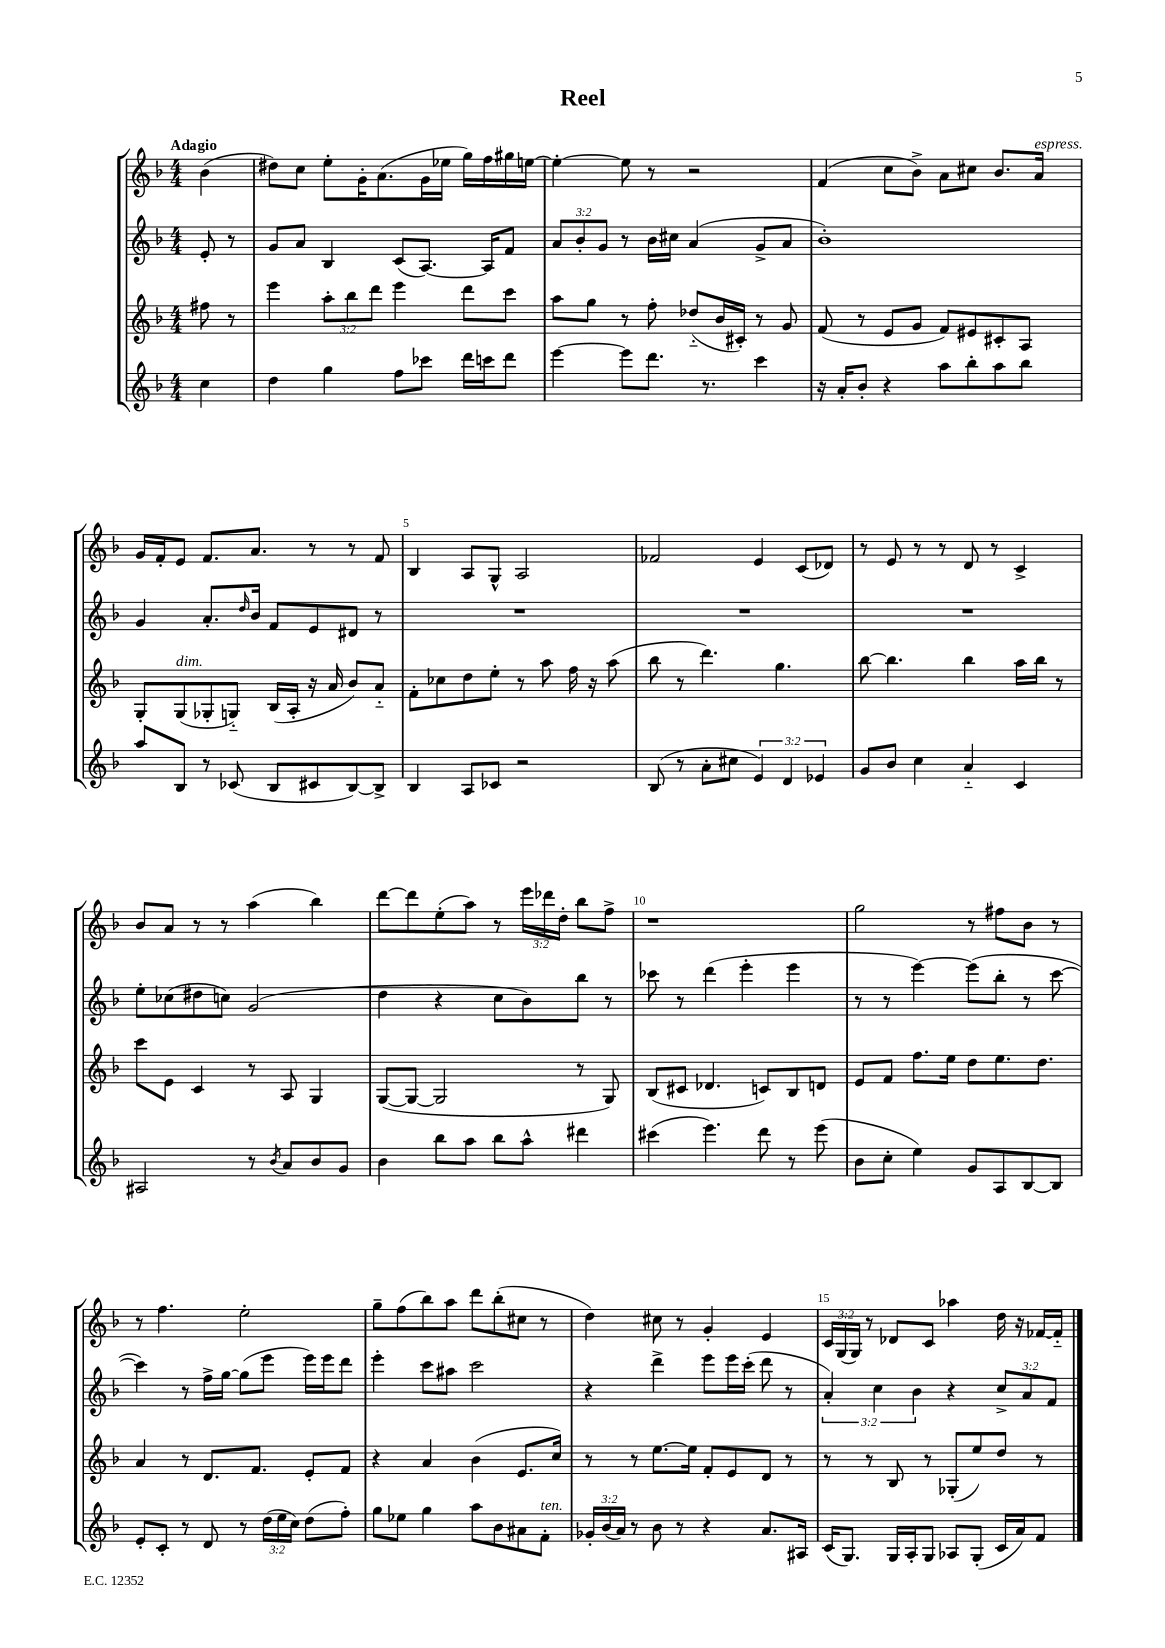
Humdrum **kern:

**kern	**kern	**kern	**kern
*staff4	*staff3	*staff2	*staff1
*clefG2	*clefG2	*clefG2	*clefG2
*k[b-]	*k[b-]	*k[b-]	*k[b-]
*M4/4	*M4/4	*M4/4	*M4/4
4cc	8ff#	8e'	(4b-
.	8r	8r	.
=	=	=	=
4dd	4eee	8g	8dd#)
.	.	8a	8cc
4gg	12aa'	4B-	8ee'
.	12bb-	.	.
.	.	.	16g'
.	12ddd	.	.
.	.	.	(8.a
8ff	4eee	(8c	.
8ccc-	.	[8.A)	16g
.	.	.	16ee-
16ddd	8ddd	.	16gg)
16ccc	.	16A]	16ff
8ddd	8ccc	8f	16gg#
.	.	.	[16ee
=	=	=	=
[4eee	8aa	12a	4ee'_
.	.	12b-'	.
.	8gg	.	.
.	.	12g	.
8eee]	8r	8r	8ee]
8.ddd	8ff'	16b-	8r
.	.	16cc#	.
.	(8dd-'~	(4a	2r
8.r	.	.	.
.	16b-	.	.
.	16c#')	.	.
4ccc	8r	8g^	.
.	8g	8a	.
=	=	=	=
16r	(8f	1b-')	(4f
16a'	.	.	.
8b-'	8r	.	.
4r	8e	.	8cc
.	8g	.	8b-^)
8aa	8f)	.	8a
8bb-'	8e#	.	8cc#
8aa	8c#'	.	8.b-
8bb-	8A	.	.
.	.	.	16a
=	=	=	=
8aa	8G'	4g	16g
.	.	.	16f'
8B-	(8G	.	8e
8r	8G-'	8.a'	8.f
(8c-	8G'~)	.	.
.	.	16qqdd	.
.	.	16b-	8.a
8B-	(16B-	8f	.
.	16A'	.	.
8c#	16r	8e	8r
.	16a	.	.
[8B-)	8b-)	8d#	8r
8B-^]	8a'~	8r	8f
=	=	=	=
4B-	8f'	1r	4B-
.	8cc-	.	.
8A	8dd	.	8A
8c-	8ee'	.	8G^^
2r	8r	.	2A
.	8aa	.	.
.	16ff	.	.
.	16r	.	.
.	(8aa	.	.
=	=	=	=
(8B-	8bb-	1r	2f-
8r	8r	.	.
8a'	4.ddd)	.	.
8cc#	.	.	.
6e)	.	.	4e
.	4.gg	.	.
6d	.	.	.
.	.	.	(8c
6e-	.	.	.
.	.	.	8d-)
=	=	=	=
8g	[8bb-	1r	8r
8b-	4.bb-]	.	8e
4cc	.	.	8r
.	.	.	8r
4a'~	4bb-	.	8d
.	.	.	8r
4c	16aa	.	4c^
.	16bb-	.	.
.	8r	.	.
=	=	=	=
2A#	8ccc	8ee'	8b-
.	8e	(8cc-	8a
.	4c	8dd#	8r
.	.	8cc)	8r
8r	8r	(2g	(4aa
8qb-	.	.	.
8a	8A	.	.
8b-	4G	.	4bb-)
8g	.	.	.
=	=	=	=
4b-	([8G	4dd	[8ddd
.	8G_	.	8ddd]
8bb-	2G]	4r	(8ee'
8aa	.	.	8aa)
8bb-	.	8cc	8r
8aa^^	.	8b-)	24eee
.	.	.	24ddd-
.	.	.	24dd'
4ddd#	8r	8bb-	8bb-
.	8G)	8r	8ff^
=	=	=	=
(4ccc#	(8B-	8ccc-	1r
.	8c#	8r	.
4.eee)	4.d-	(4ddd	.
.	.	4eee'	.
8ddd	8c)	.	.
8r	8B-	4eee	.
(8eee	8d	.	.
=	=	=	=
8b-	8e	8r	2gg
8cc'	8f	8r	.
4ee)	8.ff	[4eee)	.
.	16ee	.	.
8g	8dd	(8eee]	8r
8A	8.ee	8bb-'	8ff#
[8B-	.	8r	8b-
.	8.dd	.	.
8B-]	.	[8ccc	8r
=	=	=	=
8e'	4a	4ccc])	8r
8c'	.	.	4.ff
8r	8r	8r	.
8d	8.d	16ff^	.
.	.	[16gg	.
8r	.	(8gg]	2ee'
.	8.f	.	.
(24dd	.	8eee	.
24ee	.	.	.
24cc)	.	.	.
(8dd	8e'	16eee)	.
.	.	16eee	.
8ff')	8f	8ddd	.
=	=	=	=
8gg	4r	4eee'	8gg~
8ee-	.	.	(8ff
4gg	4a	8ccc	8bb-)
.	.	8aa#	8aa
8aa	(4b-	2ccc	8ddd
8b-	.	.	(8bb-'
8a#	8.e	.	8cc#
8f'	.	.	8r
.	16cc)	.	.
=	=	=	=
24g-'	8r	4r	4dd)
(24b-	.	.	.
24a)	.	.	.
8r	8r	.	.
8b-	[8.ee	4ddd^	8cc#
8r	.	.	8r
.	16ee]	.	.
4r	8f'	8eee	4g'
.	8e	16eee	.
.	.	(16ccc'	.
8.a	8d	8ddd	4e
.	8r	8r	.
16A#	.	.	.
=	=	=	=
(16c	8r	6a')	24c
.	.	.	(24G
8.G)	.	.	.
.	.	.	24G)
.	8r	.	8r
.	.	6cc	.
16G	8B-	.	8d-
16A'	.	.	.
.	.	6b-	.
8G	8r	.	8c
8A-	(8G-'	4r	4aa-
(8G'	8ee)	.	.
16c	8dd	12cc^	16dd
16a)	.	.	16r
.	.	12a	.
8f	8r	.	[16f-
.	.	12f	.
.	.	.	16f-'~]
==	==	==	==
*-	*-	*-	*-
